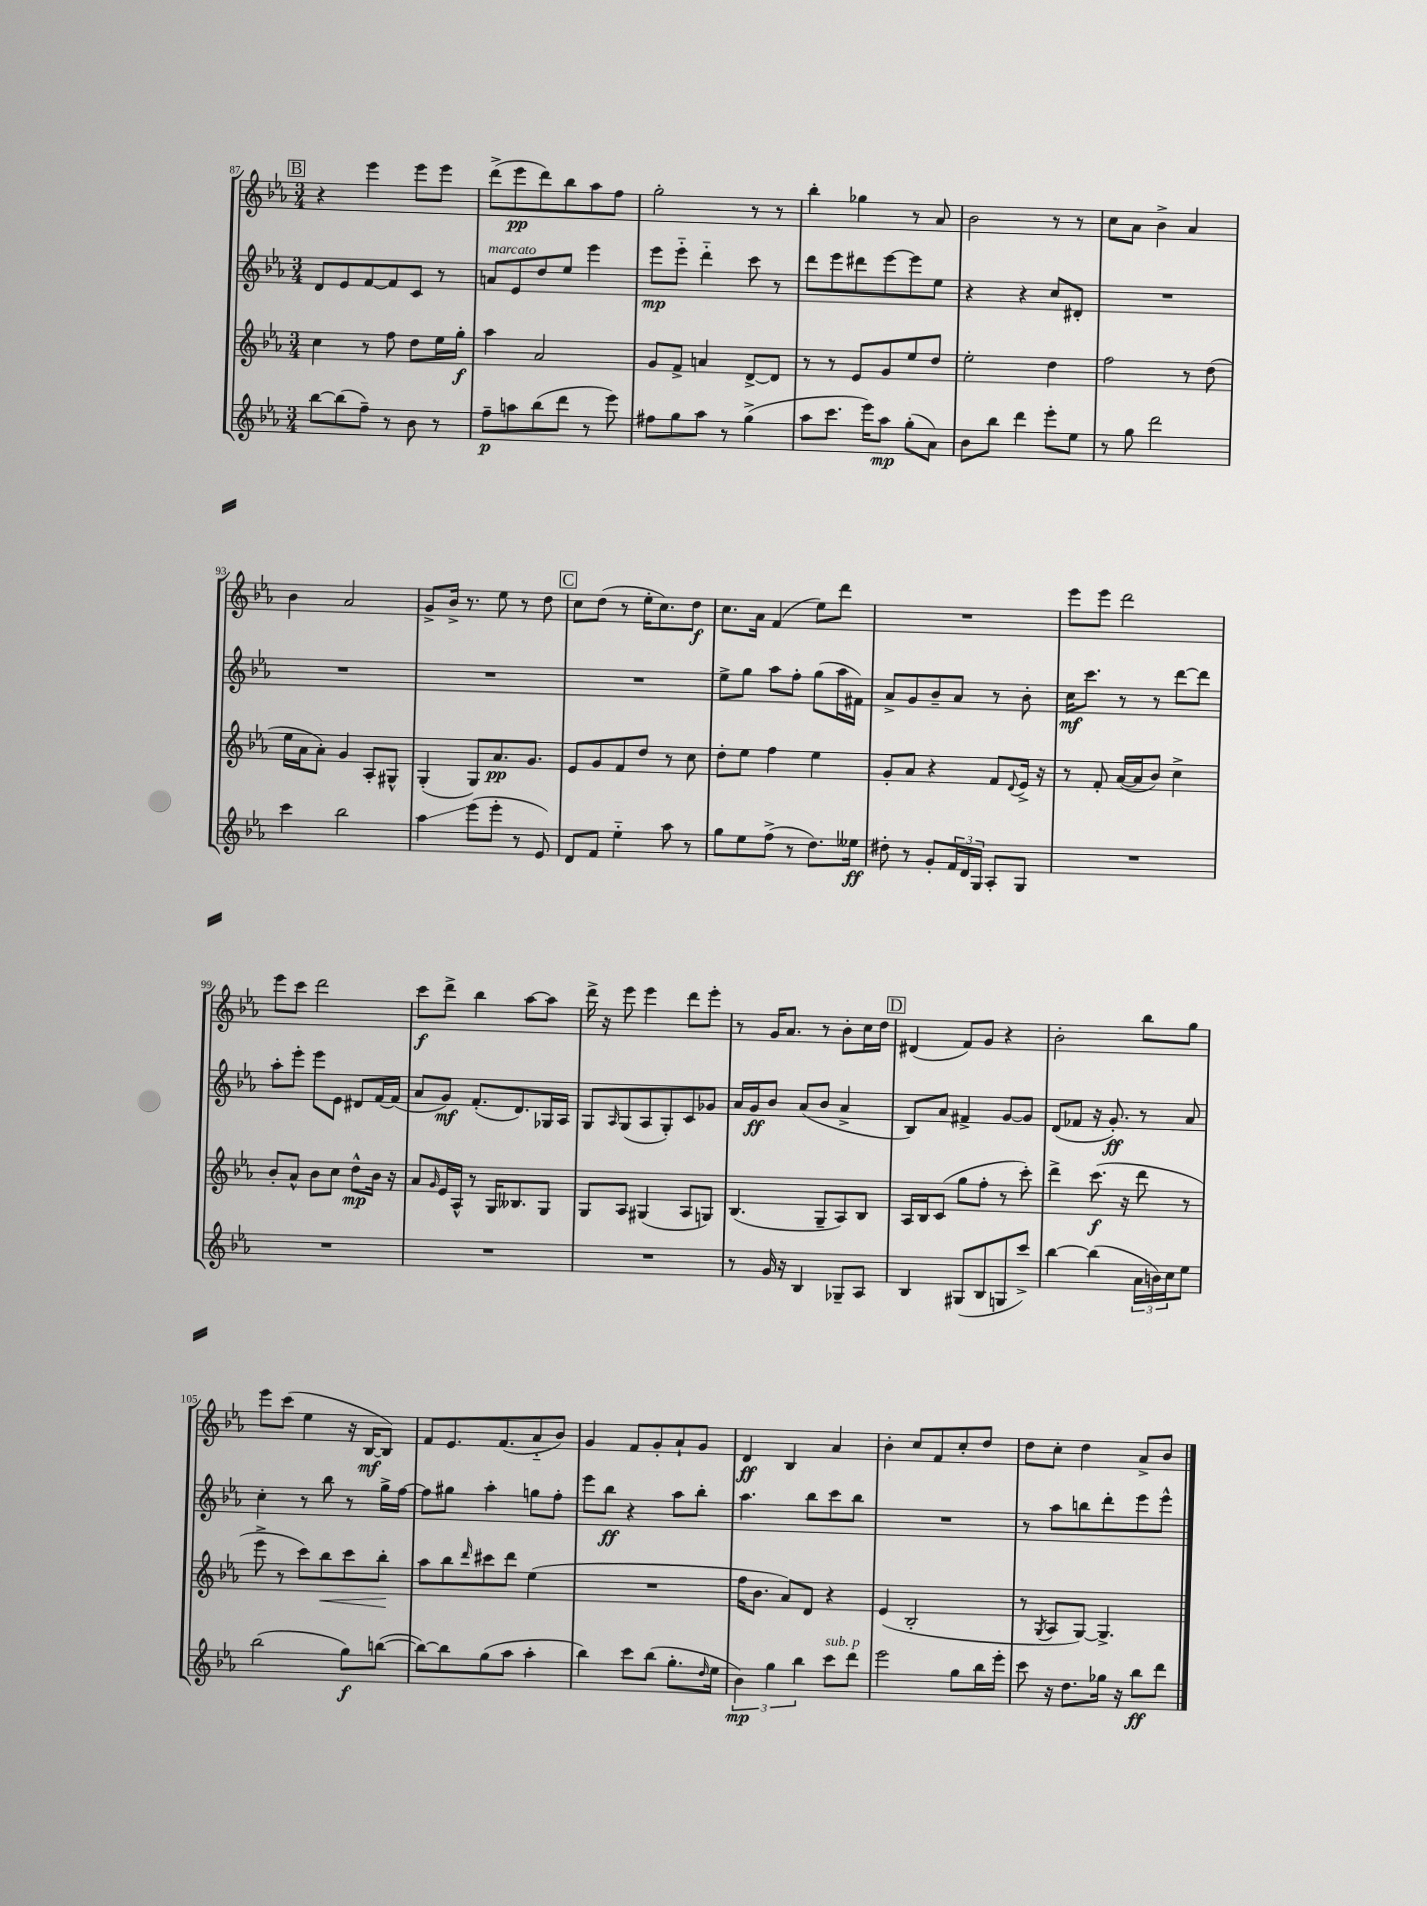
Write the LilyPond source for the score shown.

<<
\new StaffGroup <<
\new Staff = "s0" {
    \clef treble \key ees \major \numericTimeSignature \time 3/4
    \mark \markup { \box "B" } r4 ees'''4 ees'''8 ees'''8 |
    d'''8->( ees'''8\pp d'''8) bes''8 aes''8 f''8 |
    g''2-. r8 r8 |
    bes''4-. ges''4 r8 aes'8 |
    bes'2 r8 r8 |
    c''8 aes'8 bes'4-> aes'4 |
    bes'4 aes'2 |
    g'8-> bes'16-> r8. ees''8 r8 d''8 |
    \mark \markup { \box "C" } c''8 d''8( r8 ees''16-. c''8.) d''8\f |
    c''8. aes'16 f'4( ees''8) d'''8 |
    R2. |
    ees'''8 ees'''8 d'''2 |
    ees'''8 c'''8 d'''2 |
    c'''8\f d'''8-> bes''4 aes''8~ aes''8 |
    d'''16-> r16 ees'''8 ees'''4 d'''8 ees'''8-. |
    r8 g'16 aes'8. r8 bes'8-. c''16 d''16 |
    \mark \markup { \box "D" } dis'4( f'8) g'8 r4 |
    bes'2-. bes''8 g''8 |
    ees'''8 c'''8( ees''4 r16 bes16~\mf bes8) |
    f'8 ees'8. f'8.( aes'8-_ bes'8) |
    g'4 f'8 g'8-. aes'8-! g'8 |
    d'4\ff bes4 aes'4 |
    bes'4-. c''8 f'8 c''8-. d''8 |
    d''8 c''8-. d''4 aes'8-> bes'8 \bar "|." |
}
\new Staff = "s1" {
    \clef treble \key ees \major \numericTimeSignature \time 3/4
    \mark \markup { \box "B" } d'8 ees'8 f'8~ f'8 c'8 r8 |
    a'8^\markup { \italic "marcato" } ees'8 d''8 ees''8 ees'''4 |
    ees'''8\mp ees'''8-_ d'''4-_ c'''8 r8 |
    d'''8 ees'''8 dis'''8 ees'''8~ ees'''8 ees''8 |
    r4 r4 c''8 dis'8-. |
    R2. |
    R2. |
    R2. |
    \mark \markup { \box "C" } R2. |
    ees''8-> g''8 aes''8 f''8-. g''8( aes''16 fis'16) |
    aes'8-> g'8 bes'8-- aes'8 r8 bes'8-. |
    c''16\mf c'''8. r8 r8 d'''8~ d'''8 |
    aes''8-. ees'''8-. ees'''8 ees'8 dis'8 f'16~ f'16( |
    aes'8 g'8\mf) f'8.-.( d'8.) ges16 aes16 |
    g8 \grace { aes16 } g8( aes8 g8-.) c'8 ges'8 |
    aes'16 g'16\ff bes'8 aes'8( bes'8 aes'4-> |
    \mark \markup { \box "D" } bes8) aes'8 fis'4-> g'8~ g'8 |
    d'8( fes'8 r16 g'8.-.\ff) r8 aes'8 |
    c''4-. r8 bes''8 r8 g''16-> f''16~ |
    f''8 gis''8 aes''4-. g''8 f''8-. |
    ees'''8 bes''8\ff r4 aes''8 bes''8-. |
    aes''4. bes''8 c'''8 bes''8 |
    R2. |
    r8 aes''8 b''8 d'''8-. ees'''8 ees'''8-^ \bar "|." |
}
\new Staff = "s2" {
    \clef treble \key ees \major \numericTimeSignature \time 3/4
    \mark \markup { \box "B" } c''4 r8 f''8 d''8 ees''16 g''16-.\f |
    aes''4 aes'2 |
    g'8 f'8-> a'4 d'8~-> d'8 |
    r8 r8 ees'8 g'8 ees''8 d''8 |
    ees''2-. d''4 |
    f''2 r8 d''8( |
    ees''16 aes'16 aes'8-.) g'4 aes8-. gis8-^ |
    g4-.( g8) aes'8.\pp g'8. |
    \mark \markup { \box "C" } ees'8 g'8 f'8 d''8 r8 c''8 |
    d''8-. ees''8 f''4 ees''4 |
    g'8-. aes'8 r4 f'8 \appoggiatura { d'8 } ees'16-> r16 |
    r8 f'8-. aes'16~( aes'16 bes'8) c''4-> |
    bes'8-. aes'8-^ bes'8 c''8 d''8-^\mp bes'16 r16 |
    aes'8 \grace { g'16 } ees'16 aes16-^ r8 g16 beses8. g8 |
    g8 aes8 gis4( aes8 g8) |
    bes4.( g8-- aes8) bes8 |
    \mark \markup { \box "D" } aes16 bes16 c'8( g''8 f''8-. r8 c'''8-.) |
    d'''4-> c'''8.\f( r16 d'''8 r8 |
    ees'''8-> r8 c'''8) bes''8\< c'''8 bes''8-.\! |
    aes''8 bes''8 \grace { d'''16 } cis'''8 d'''8 ees''4( |
    R2. |
    f''16 bes'8. aes'8) d'8 r4 |
    ees'4( bes2-. |
    r8 \acciaccatura { g8 } aes8 g8~) g4.-> \bar "|." |
}
\new Staff = "s3" {
    \clef treble \key ees \major \numericTimeSignature \time 3/4
    \mark \markup { \box "B" } bes''8~ bes''8( f''8--) r8 bes'8 r8 |
    f''8--\p a''8 bes''8( d'''8 r8 ees'''8) |
    fis''8 g''8 aes''8 r8 g''4->( |
    aes''8 c'''8. ees'''16) aes''8\mp g''8-.( aes'8) |
    bes'8 bes''8 d'''4 ees'''8-. ees''8 |
    r8 g''8 d'''2 |
    c'''4 bes''2 |
    aes''4\glissando ees'''8( ees'''8-. r8 ees'8) |
    \mark \markup { \box "C" } d'8 f'8 ees''4-_ aes''8 r8 |
    g''8 ees''8 f''8->( r8 d''8.) eeses''16\ff |
    dis''8-. r8 g'8-. \tuplet 3/2 { f'16 d'16 g16 } aes8-. g8 |
    R2. |
    R2. |
    R2. |
    R2. |
    r8 g'16 r16 bes4 ges8-- aes8 |
    \mark \markup { \box "D" } bes4 gis8( bes8 g8 c'''8->) |
    bes''4~ bes''4( \tuplet 3/2 { aes'16 b'16) c''16 } ees''8 |
    bes''2( g''8\f) b''8~( |
    b''8~) b''8 g''8( aes''8 aes''4-. |
    bes''4) c'''8 bes''8( g''8.-. \grace { d''16 } ees''16 |
    \tuplet 3/2 { bes'4\mp) g''4 bes''4 } c'''8^\markup { \italic "sub. p" } d'''8 |
    ees'''2 g''8 bes''16 ees'''16-. |
    c'''8 r16 d''8. ges''16 r16 bes''8\ff d'''8 \bar "|." |
}
>>
>>
\layout { \context { \Score currentBarNumber = #87 } }
